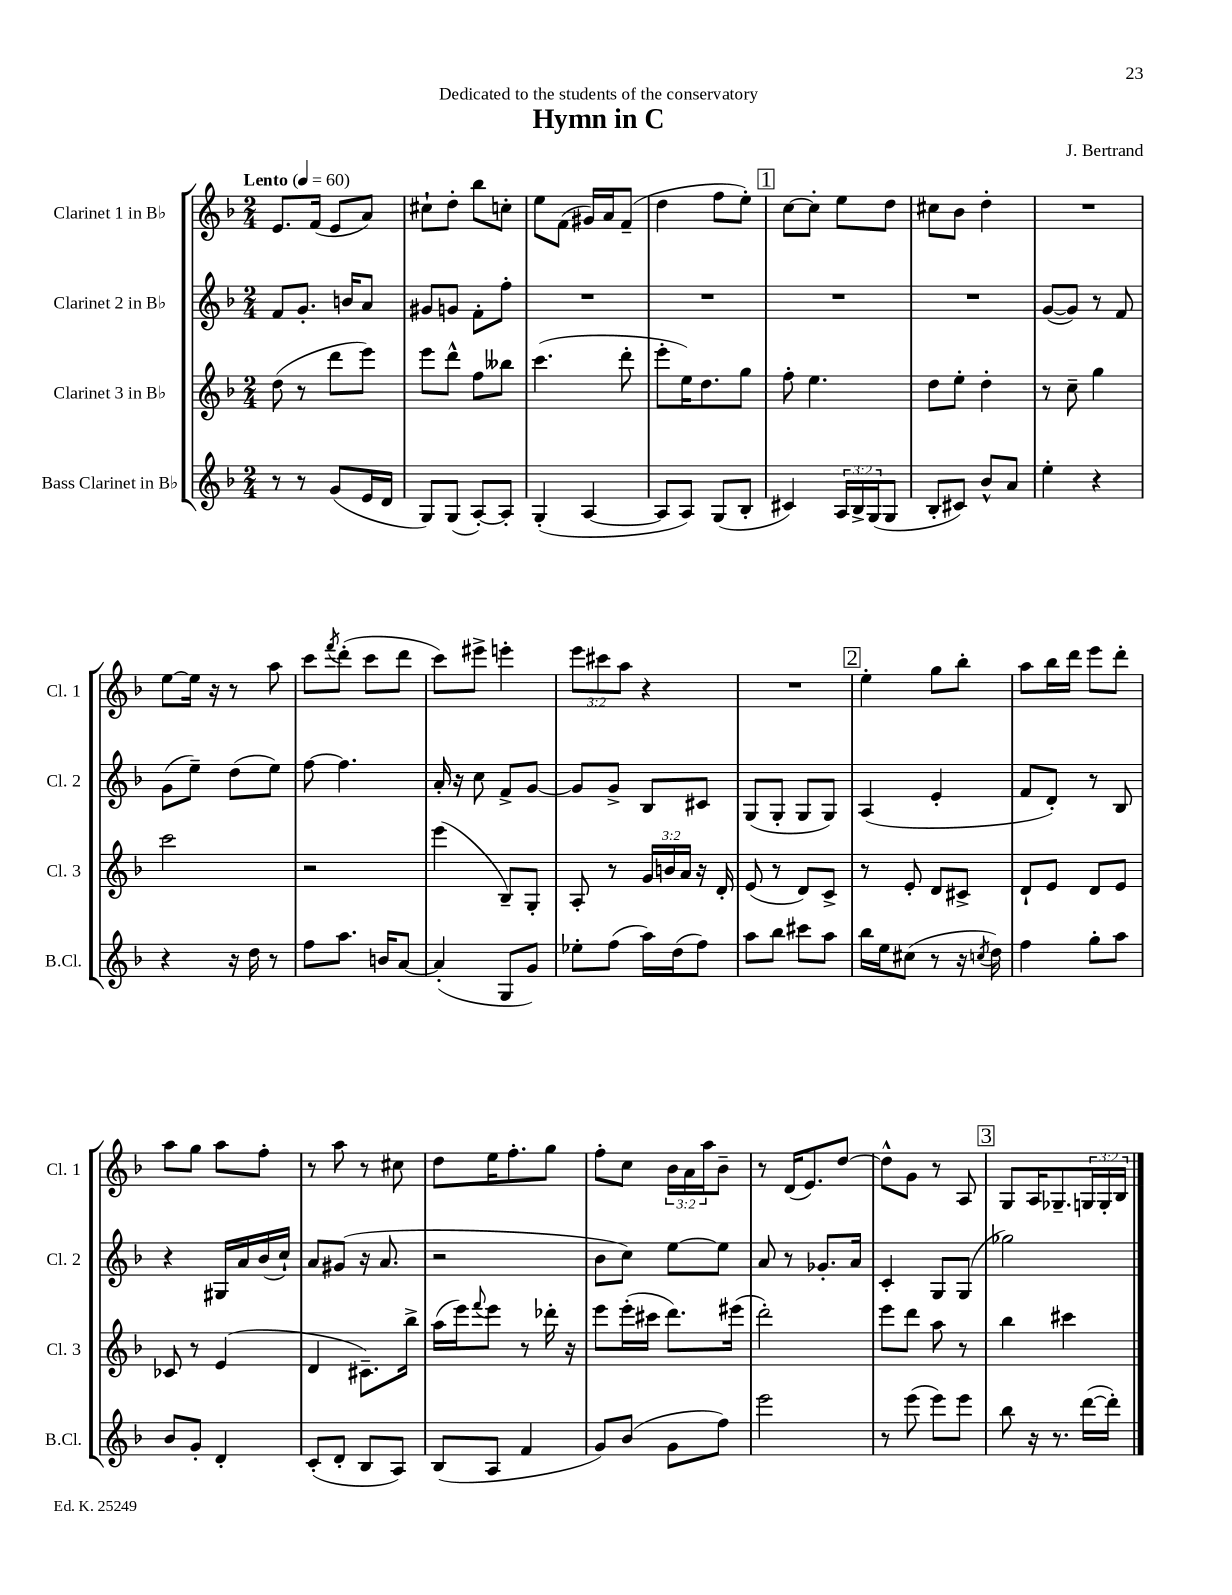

**kern	**kern	**kern	**kern
*staff4	*staff3	*staff2	*staff1
*clefG2	*clefG2	*clefG2	*clefG2
*k[b-]	*k[b-]	*k[b-]	*k[b-]
*M2/4	*M2/4	*M2/4	*M2/4
*MM60	*MM60	*MM60	*MM60
8r	(8dd\	8f/L	8.e/L
8r	8r	8.g'/J	.
.	.	.	(16f/Jk
(8g/L	8ddd\L	.	8e/L
.	.	16b/LK	.
16e/L	8eee\J)	8a/J	8a/J)
16d/JJ	.	.	.
=	=	=	=
8G/L)	8eee\L	8g#/L	8cc#`\L
(8G/J	8ddd^^\J	8g/J	8dd'\J
[8A'/L)	8ff\L	8f'\L	8bb-\L
8A'/]J	8bb--\J	8ff'\J	8cc'\J
=	=	=	=
(4G'/	(4.ccc\	2r	8ee\L
.	.	.	(8f\J
[4A/	.	.	16g#/LL)
.	.	.	16a/J
.	8ddd'\	.	(8f~/J
=	=	=	=
8A/]L	8eee'\L	2r	4dd\
8A/J)	16ee\K)	.	.
.	8.dd\	.	.
(8G/L	.	.	8ff\L
8B-'/J	8gg\J	.	8ee'\J)
=	=	=	=
4c#/)	8ff'\	2r	[8cc\L
.	4.ee\	.	8cc'\]J
24A/LL	.	.	8ee\L
24B-^/	.	.	.
(24G/J	.	.	.
8G/J	.	.	8dd\J
=	=	=	=
8B-'/L	8dd\L	2r	8cc#\L
8c#/J)	8ee'\J	.	8b-\J
8b-^^/L	4dd'\	.	4dd'\
8a/J	.	.	.
=	=	=	=
4ee'\	8r	([8g/L	2r
.	8cc~\	8g/]J)	.
4r	4gg\	8r	.
.	.	8f/	.
=	=	=	=
4r	2ccc\	(8g\L	[8ee\L
.	.	8ee~\J)	16ee\]Jk
.	.	.	16r
16r	.	(8dd\L	8r
16dd\	.	.	.
8r	.	8ee\J)	8aa\
=	=	=	=
8ff\L	2r	[8ff\	8ccc\L
.	.	.	8qfff/
8.aa\J	.	4.ff\]	(8ddd'\J
.	.	.	8ccc\L
16b/LK	.	.	.
[8a/J	.	.	8ddd\J
=	=	=	=
(4a'/]	(4eee\	16a'/	8ccc\L)
.	.	16r	.
.	.	8cc\	8eee#^\J
8G/L	8B-~/L)	8f^/L	4eee'\
8g/J)	8G'/J	[8g/J	.
=	=	=	=
8ee-'\L	8A'/	8g/]L	12eee\L
.	.	.	12ccc#\
(8ff\J	8r	8g^/J	.
.	.	.	12aa\J
16aa\LL)	24g/LL	8B-/L	4r
.	24b/	.	.
(16dd\J	.	.	.
.	24a/JJ	.	.
8ff\J)	16r	8c#/J	.
.	16d'/	.	.
=	=	=	=
8aa\L	(8e/	(8G/L	2r
8bb-\J	8r	8G'/J	.
8ccc#\L	8d/L)	8G/L	.
8aa\J	8c^/J	8G/J)	.
=	=	=	=
16bb-\LL	8r	(4A/	4ee'\
16ee\J	.	.	.
(8cc#\J	8e'/	.	.
8r	8d/L	4e'/	8gg\L
16r	8c#^/J	.	8bb-'\J
8qcc/	.	.	.
16dd\)	.	.	.
=	=	=	=
4ff\	8d`/L	8f/L	8aa\L
.	8e/J	8d'/J)	16bb-\L
.	.	.	16ddd\JJ
8gg'\L	8d/L	8r	8eee\L
8aa\J	8e/J	8B-/	8ddd'\J
=	=	=	=
8b-/L	8c-/	4r	8aa\L
8g'/J	8r	.	8gg\J
4d'/	(4e/	16G#/LL	8aa\L
.	.	16a/	.
.	.	(16b-/	8ff'\J
.	.	16cc`/JJ)	.
=	=	=	=
(8c'/L	4d/	8a/L	8r
8d'/J	.	(8g#/J	8aa\
8B-/L	8.c#~\L)	16r	8r
.	.	8.a/	.
8A/J)	.	.	8cc#\
.	16bb-^\Jk	.	.
=	=	=	=
(8B-/L	(16aa\LL	2r	8dd\L
.	16eee\J)	.	.
.	8qqfff/	.	.
8A/J	8eee\J	.	16ee\K
.	.	.	8.ff'\
4f/	8r	.	.
.	16ddd-'\	.	8gg\J
.	16r	.	.
=	=	=	=
8g/L)	8eee\L	8b-\L	8ff'\L
(8b-/J	(16eee'\L	8cc\J)	8cc\J
.	16ccc#\JJ	.	.
8g\L	8.ddd\L)	[8ee\L	24b-\LL
.	.	.	24a\
.	.	.	24aa\J
8ff\J)	.	8ee\]J	8b-~\J
.	(16eee#\Jk	.	.
=	=	=	=
2eee\	2ddd'\)	8a/	8r
.	.	8r	(16d/LK
.	.	.	8.e/)
.	.	8.g-'/L	.
.	.	.	[8dd/J
.	.	16a/Jk	.
=	=	=	=
8r	8eee\L	4c'/	8dd^^\]L
(8eee\	8ddd\J	.	8g\J
8eee\L)	8aa\	8G/L	8r
8eee\J	8r	(8G/J	8A/
=	=	=	=
8bb-\	4bb-\	2gg-\)	8G/L
16r	.	.	16A/K
8.r	.	.	8.G-~/
.	4ccc#\	.	.
([16ddd\LL	.	.	24G/L
.	.	.	24G'/
16ddd'\]JJ)	.	.	.
.	.	.	24B-/JJ
==	==	==	==
*-	*-	*-	*-
